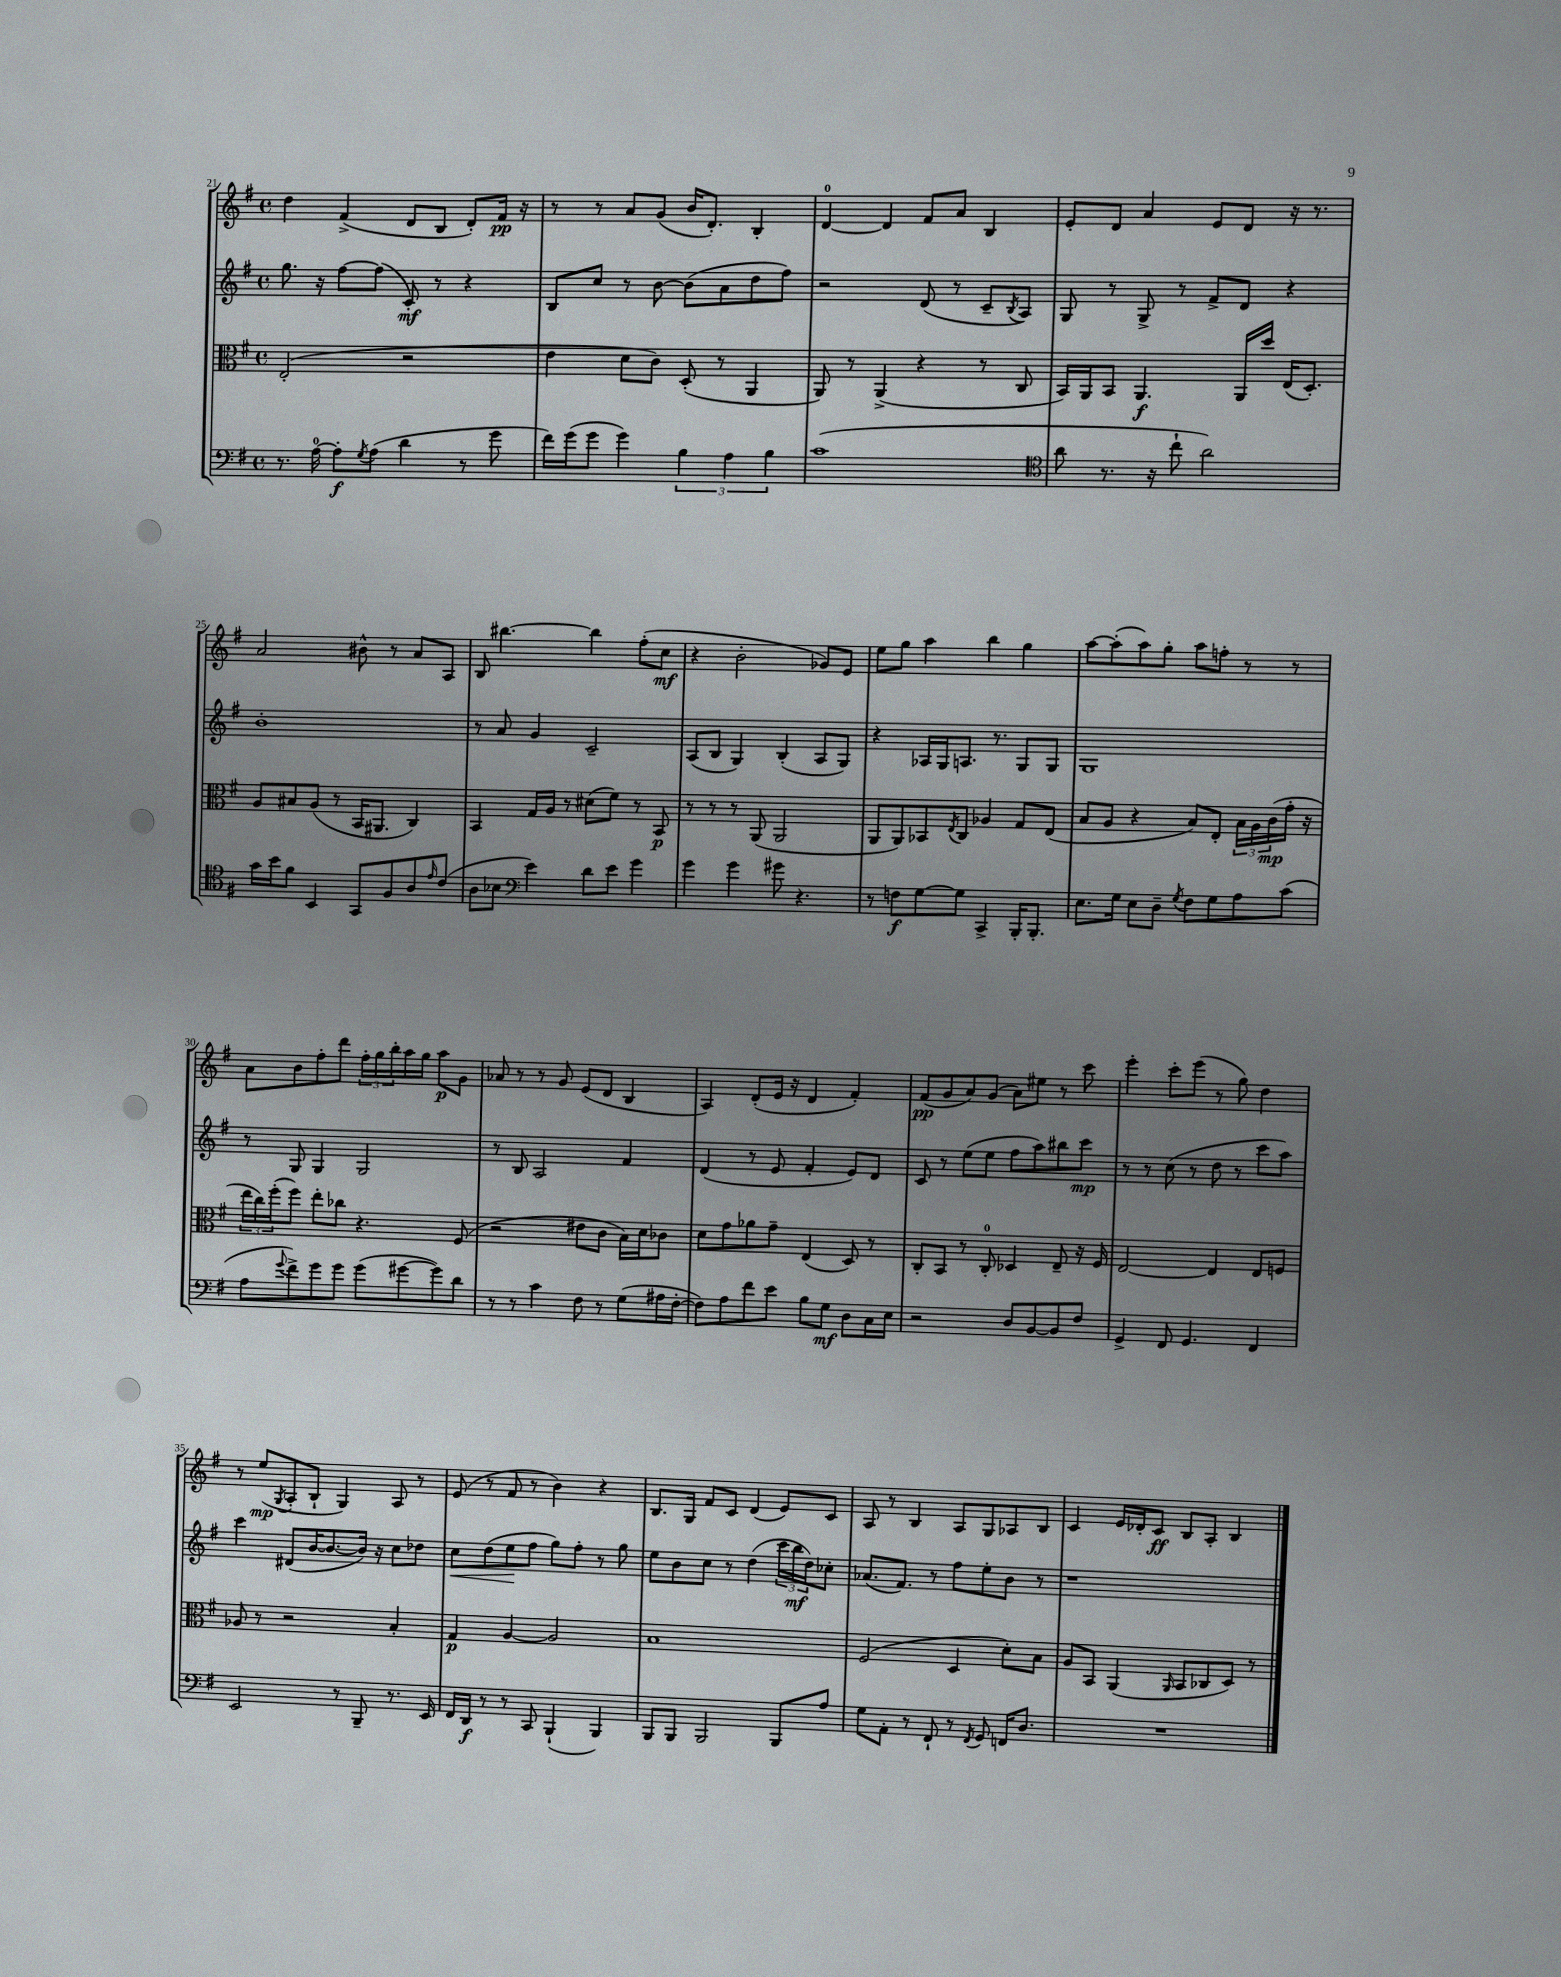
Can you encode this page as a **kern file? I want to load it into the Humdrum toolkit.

**kern	**kern	**kern	**kern
*staff4	*staff3	*staff2	*staff1
*clefF4	*clefC3	*clefG2	*clefG2
*k[f#]	*k[f#]	*k[f#]	*k[f#]
*M4/4	*M4/4	*M4/4	*M4/4
*met(c)	*met(c)	*met(c)	*met(c)
8.r	(2E'	8.gg	4dd
[16A	.	16r	.
8A']	.	[8ff#	(4f#^
8qG	.	.	.
(8A	.	(8ff#]	.
4d	2r	8c')	8d
.	.	8r	8B
8r	.	4r	8d')
8g	.	.	16f#
.	.	.	16r
=	=	=	=
16f#)	4e	8B	8r
(16g	.	.	.
8g	.	8cc	8r
4g)	8d	8r	8a
.	8c)	[8b	(8g
6B	(8D'	(8b]	16b
.	.	.	8.d')
.	8r	8a	.
6A	.	.	.
.	4AA	8dd	4B'
6B	.	.	.
.	.	8ff#)	.
=	=	=	=
(1c	8AA)	2r	[4d
.	8r	.	.
.	(4AA^	.	4d]
.	4r	(8d	8f#
.	.	8r	8a
.	8r	8c~	4B
.	.	8qB	.
.	8C	8A)	.
=	=	=	=
*clefC4	*	*	*
8a	16BB)	8G	8e'
.	16AA	.	.
8.r	8BB	8r	8d
.	4.AA	8G^	4a
16r	.	.	.
8cc`	.	8r	.
2a)	.	8f#^	8e
.	16AA	8d	8d
.	16dd	.	.
.	(16E	4r	16r
.	8.D')	.	8.r
=	=	=	=
16g	8A	1b'	2a
16b	.	.	.
8f#	8B#	.	.
4BB	(8A	.	.
.	8r	.	.
8GG	16BB	.	8b#^^
.	8.AA#	.	.
8F#	.	.	8r
8A	4C)	.	8a
16qqe	.	.	.
(8c	.	.	8A
=	=	=	=
8A	4BB	8r	8B
8B-	.	8a	[4.bb#
*clefF4	*	*	*
4e)	16G	4g	.
.	16A	.	.
.	8r	.	.
8d	(8d#	2c~	4bb#]
8e	8f#)	.	.
4g	8r	.	(8ff#'
.	8BB	.	8cc
=	=	=	=
4g	8r	(8A	4r
.	8r	8B	.
4g	8r	4G)	2b'
.	(8AA	.	.
8g#	2AA	(4B'	.
4.r	.	.	.
.	.	8A	8g-)
.	.	8G)	8e
=	=	=	=
8r	8AA	4r	8ee
8F	8AA)	.	8gg
[8G	8BB-	16A-	4aa
.	.	16G	.
.	8qE	.	.
8G]	8C	8.A	.
4CC^	4A-	.	4bb
.	.	8.r	.
16BBB'	8G	8G	4gg
8.BBB'	.	.	.
.	(8E	8G	.
=	=	=	=
8.E	8B	1G	[8aa
.	8A	.	(8aa']
16G	.	.	.
8E	4r	.	8aa)
8D~	.	.	8gg'
8qG	.	.	.
8F#	8B)	.	8aa
8G	8E'	.	8ff'
8A	24B	.	8r
.	24A	.	.
.	(24c	.	.
(8c	16g'	.	8r
.	16r	.	.
=	=	=	=
8A	24ee	8r	8a
.	24cc)	.	.
.	(24ff#'	.	.
8qqg	.	.	.
8f#^)	8ff#)	8G	8b
8g	8ee'	4G	8ff#'
8g	8cc-	.	8ddd
(8g	4.r	2G	24ff#'
.	.	.	24gg
.	.	.	24bb'
[8g#	.	.	16aa
.	.	.	16gg
8g#])	.	.	8aa
8d	(8F#	.	8g
=	=	=	=
8r	2r	8r	8a-
8r	.	8B	8r
4c	.	2A	8r
.	.	.	8g
8F#	8e#	.	(8e
8r	8c	.	8d
(8G	16B)	4f#	4B
.	16d	.	.
16A#	8c-	.	.
[16F#'	.	.	.
=	=	=	=
8F#])	8d	(4d	4A)
8A	8g	.	.
8f#	8a-	8r	(8d'
8e	8g~	8e	16e
.	.	.	16r
8B	(4E	4f#'	4d
8G	.	.	.
8D	8D)	8e)	4f#')
16C	8r	8d	.
16E	.	.	.
=	=	=	=
2r	8C'	8c	(8f#
.	8BB	8r	8g
.	8r	(8ee	8a)
.	8C'	8ee	(8g
8D	4D-	8ff#	8a)
[8BB	.	8aa)	8ee#
8BB]	8E~	8bb#	8r
8F#	16r	8ccc	8ccc
.	16F#	.	.
=	=	=	=
4GG^	[2E	8r	4eee'
.	.	8r	.
8FF#	.	(8cc	8ccc'
4.GG	.	8r	(8eee
.	4E]	8dd	8r
.	.	8r	8gg)
4FF#	8E	8ccc	4dd
.	8F	8aa)	.
=	=	=	=
2EE	8A-	4ccc	8r
.	8r	.	(8ee
.	.	.	8qG
.	2r	(8d#	8A'
.	.	[16b	8B`
.	.	8.b_	.
8r	.	.	4G)
8BBB~	.	16b])	.
.	.	16r	.
8.r	4B'	8cc	8A
.	.	8dd-	8r
16EE	.	.	.
=	=	=	=
16FF#	4G	8cc	(8e
16DD	.	.	.
8r	.	(8dd	8r
8r	[4A	8ee	8f#
8CC	.	8ff#	8r
(4BBB`	2A]	8gg)	4b)
.	.	8ff#'	.
4BBB)	.	8r	4r
.	.	8gg	.
=	=	=	=
8BBB	1B	8ee	8.B
8BBB	.	8b	.
.	.	.	16G
2BBB	.	8cc	8f#
.	.	8r	8c
.	.	(4dd	(4d
8BBB	.	24ccc	8e)
.	.	24bb	.
.	.	24dd)	.
8A	.	8cc-'	8c
=	=	=	=
8G	(2F#	(8.a-	8A
8AA'	.	.	8r
.	.	8.f#)	.
8r	.	.	4B
8FF#`	.	8r	.
8r	4D	8ff#	8A
8qFF#	.	.	.
8GG	.	8ee'	8G
16FF	8d')	8b	8A-
8.D	.	.	.
.	8B	8r	8B
=	=	=	=
1r	8A	1r	4c
.	8BB	.	.
.	(4AA	.	16e
.	.	.	16d-'
.	.	.	8c
.	16qqAA	.	.
.	8BB	.	8B
.	8C-	.	8A'
.	8D)	.	4B
.	8r	.	.
==	==	==	==
*-	*-	*-	*-
